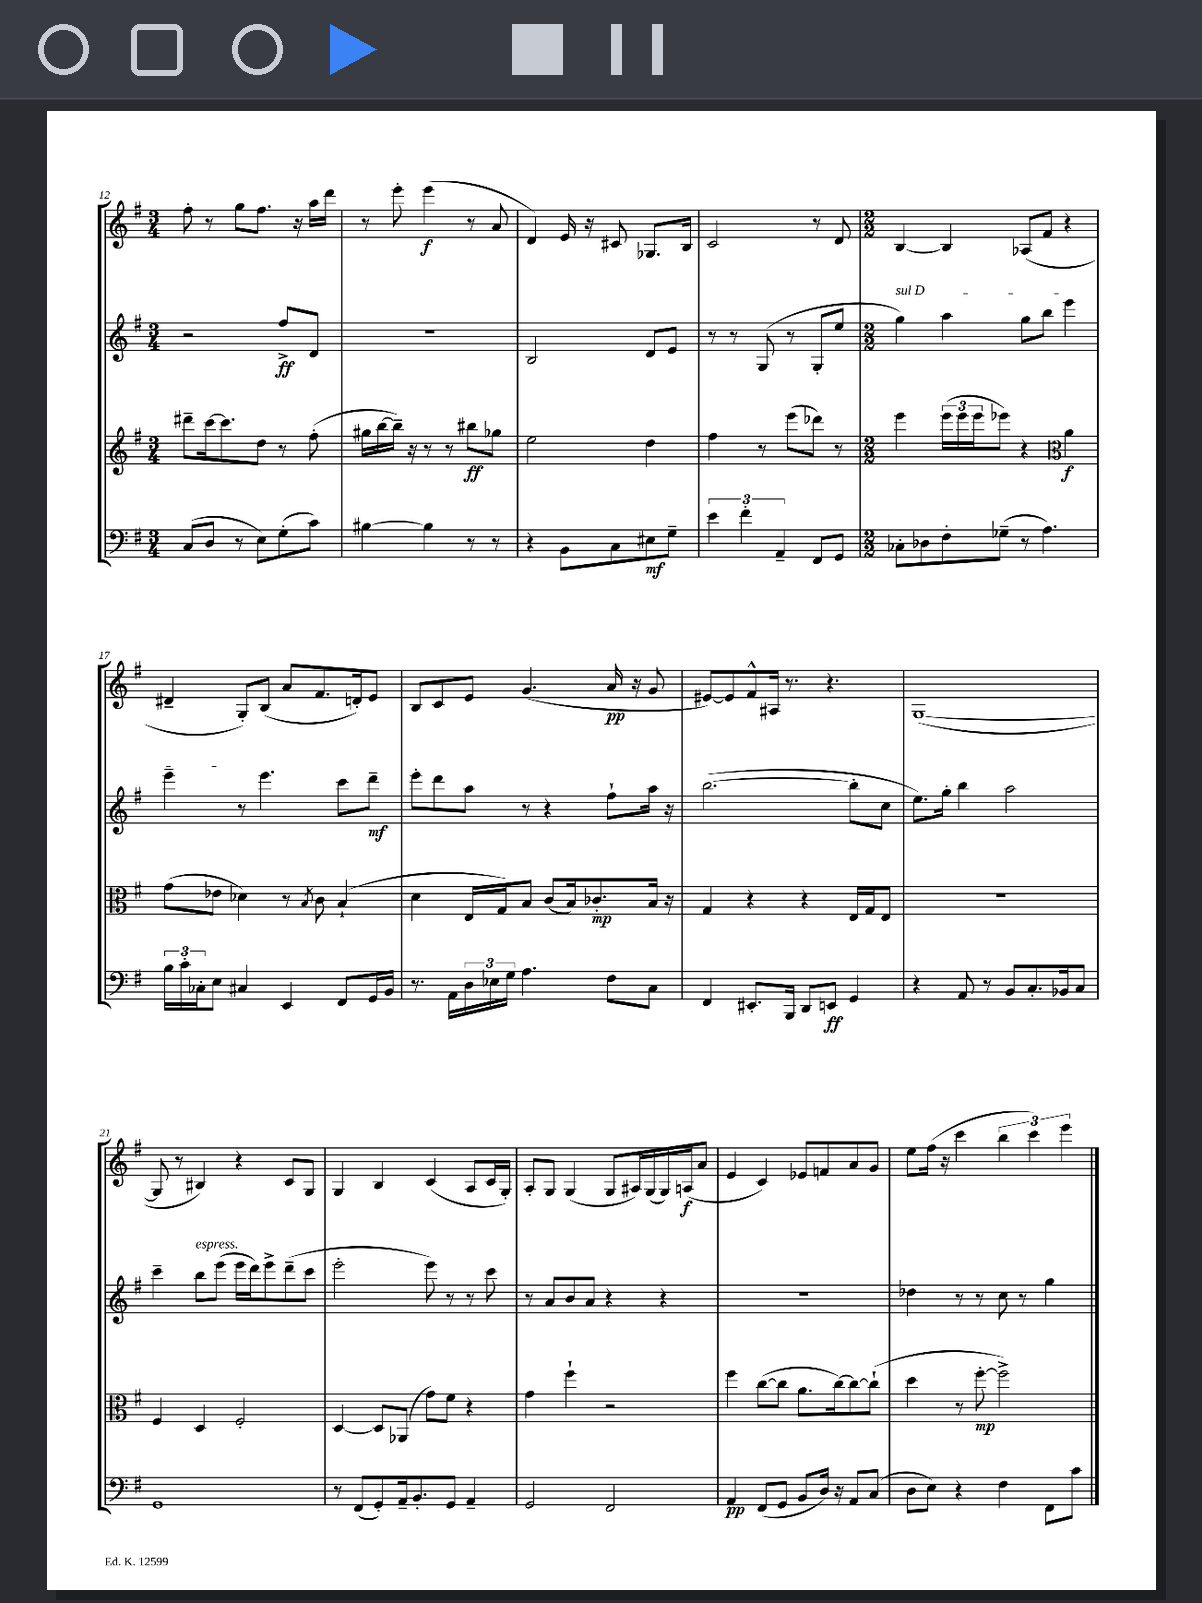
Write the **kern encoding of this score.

**kern	**kern	**kern	**kern
*staff4	*staff3	*staff2	*staff1
*clefF4	*clefG2	*clefG2	*clefG2
*k[f#]	*k[f#]	*k[f#]	*k[f#]
*M3/4	*M3/4	*M3/4	*M3/4
(8C	8ddd#~	2r	8ff#'
8D	[16ccc	.	8r
.	8.ccc]	.	.
8r	.	.	8gg
8E)	8dd	.	8.ff#
(8G'	8r	8ff#^	.
.	.	.	16r
8c)	(8ff#'	8d	16aa
.	.	.	16ddd
=	=	=	=
[4B#	16gg#	2.r	8r
.	[16bb	.	.
.	16bb~])	.	8eee'
.	16r	.	.
4B#]	8r	.	(4eee
.	8r	.	.
8r	8bb#	.	8r
8r	8gg-	.	8a
=	=	=	=
4r	2ee	2B	4d)
8BB	.	.	16e
.	.	.	16r
8C	.	.	8c#
8E#	4dd	8d	8.G-
8G~	.	8e	.
.	.	.	16B
=	=	=	=
6e	4ff#	8r	2c
.	.	8r	.
6f#'	.	.	.
.	8r	(8G	.
6AA~	.	.	.
.	(8eee	8r	.
8FF#	8ddd-)	8G'	8r
8GG	8r	8ee	8d
=	=	=	=
*M2/2	*M2/2	*M2/2	*M2/2
8C-'	4eee	4gg)	[4B
8D-	.	.	.
8F#'	(24eee	4aa	4B]
.	24eee	.	.
.	24eee	.	.
(8G-~	8eee-)	.	.
8r	4r	8gg	(8A-
4.A)	.	8bb	8f#
*	*clefC3	*	*
.	4a	4eee	4r
=	=	=	=
24B	(8g	4eee~	4d#~
24c'	.	.	.
24C-'	.	.	.
8E	8e-	.	.
4C#	4d-)	8r	8G')
.	.	4.eee	(8B
4EE	8r	.	8a
.	8qB	.	.
.	8c	.	8.f#
8FF#	(4B`	8ccc	.
.	.	.	16d')
16GG	.	8ddd~	8e
16BB	.	.	.
=	=	=	=
8.r	4d	8eee'	8B
.	.	8ddd	8c
16AA	.	.	.
24D	16E	8aa	8e
24E-	.	.	.
.	16G)	.	.
24G	.	.	.
4.A	8B	8r	(4.g
.	(8c	4r	.
.	16B)	.	.
.	8.c-'	.	.
8F#	.	8ff#`	16a
.	.	.	16r
8C	16B	16aa	8g
.	16r	16r	.
=	=	=	=
4FF#	4G	([2.bb	[8e#)
.	.	.	8e#]
8.EE#'	4r	.	8f#^^
.	.	.	16A#
16BBB	.	.	8.r
8DD	4r	.	.
8EE	.	.	4.r
4GG	16E	8bb']	.
.	16G	.	.
.	8E	8cc	.
=	=	=	=
4r	1r	8.ee)	([1G
.	.	16gg'	.
8AA	.	4bb	.
8r	.	.	.
8BB	.	2aa	.
8.C'	.	.	.
16BB-	.	.	.
8C	.	.	.
=	=	=	=
1GG	4F#	4ccc~	8G]
.	.	.	8r
.	4D	8bb	4B#)
.	.	(8eee	.
.	2F#'	16eee	4r
.	.	16ddd)	.
.	.	8eee^	.
.	.	(8ddd~	8c
.	.	8ccc	8G
=	=	=	=
8r	[4D	2eee'	4G
(8FF#	.	.	.
8GG')	8D]	.	4B
16AA~	(8AA-	.	.
8.BB'	.	.	.
.	8g)	8eee)	(4c
8GG	8f#	8r	.
4AA~	4r	8r	8A
.	.	8ccc	16c
.	.	.	16G')
=	=	=	=
2GG	4g	8r	8A'
.	.	8a	8G
.	4ff#`	8b	(4G
.	.	8a	.
2FF#	2r	4r	8G
.	.	.	16A#)
.	.	.	(16G
.	.	4r	16G)
.	.	.	(16A
.	.	.	8a
=	=	=	=
4AA	4ff#	1r	4e
(8FF#	([8cc	.	4c)
8GG	8cc]	.	.
8BB	8.a	.	8e-
16D)	.	.	8f
16r	[16cc)	.	.
8AA	8cc_	.	8a
(8C	(8cc`]	.	8g
=	=	=	=
8D	4dd	4dd-	8ee
8E)	.	.	(16ff#
.	.	.	16r
4r	8r	8r	4ccc
.	[8ff#'	8r	.
4F#	2ff#^])	8cc	6bb
.	.	8r	.
.	.	.	6ccc)
8FF#	.	4gg	.
.	.	.	6eee
8c	.	.	.
==	==	==	==
*-	*-	*-	*-
